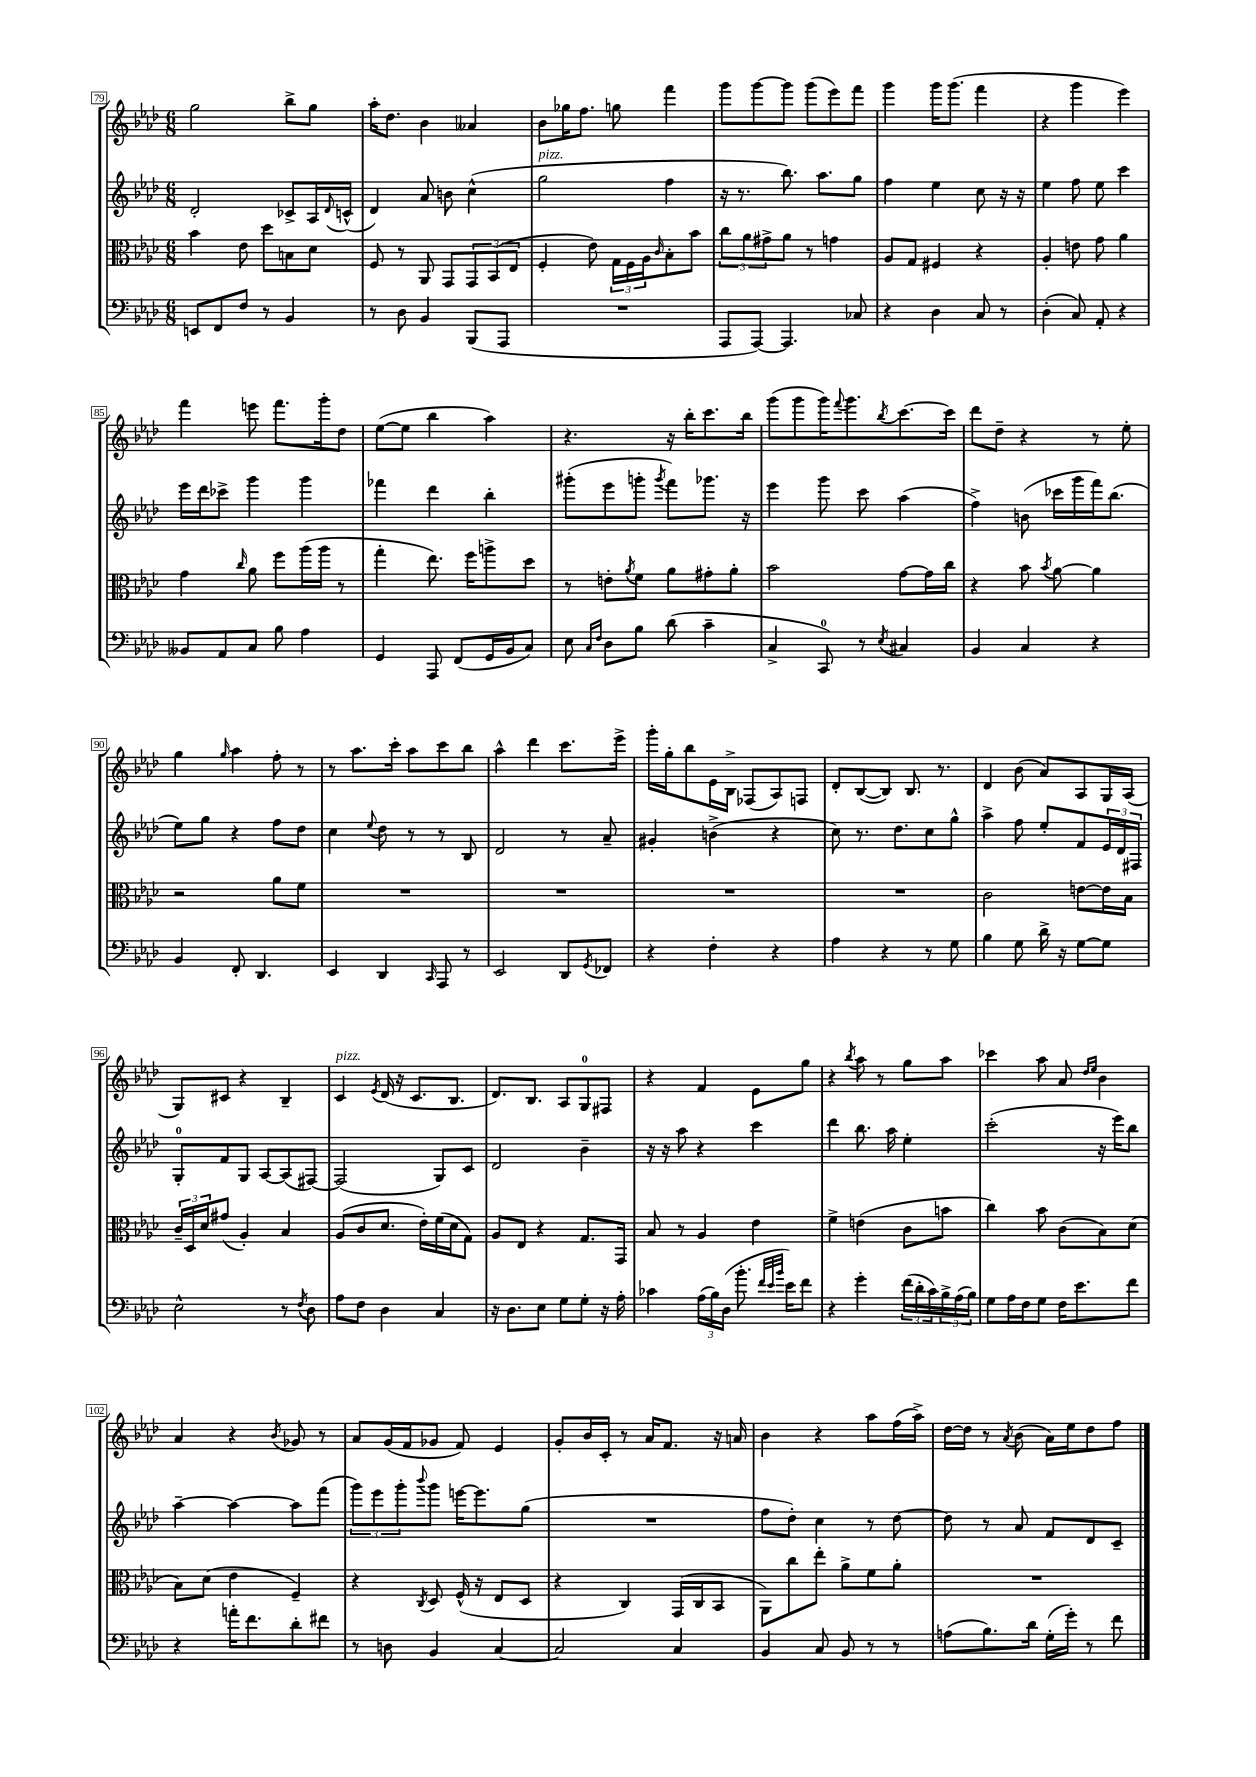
<<
\new StaffGroup <<
\new Staff = "s0" {
    \clef treble \key aes \major \numericTimeSignature \time 6/8
    g''2 bes''8-> g''8 |
    aes''16-. des''8. bes'4 aeses'4 |
    bes'8 ges''16 f''8. g''8 f'''4 |
    g'''8 g'''8~ g'''8 g'''8( ees'''8) f'''8 |
    g'''4 g'''16 g'''8.( f'''4 |
    r4 g'''4 ees'''4) |
    f'''4 e'''8 f'''8. g'''16-. des''8 |
    ees''8~( ees''8 bes''4 aes''4) |
    r4. r16 bes''16-. c'''8. bes''16 |
    g'''8( g'''8 g'''16) \appoggiatura { f'''8 } g'''8. \acciaccatura { bes''8 } c'''8.~ c'''16 |
    des'''8 des''8-- r4 r8 ees''8-. |
    g''4 \grace { g''16 } aes''4 f''8-. r8 |
    r8 aes''8. c'''16-. aes''8 c'''8 bes''8 |
    aes''4-^ des'''4 c'''8. ees'''16-> |
    g'''16-. g''16-. bes''8 ees'16 bes16-> fes8( aes8) f8 |
    des'8-. bes8~( bes8) bes8. r8. |
    des'4 bes'8( aes'8) aes8 g16 aes16( |
    g8) cis'8 r4 bes4-- |
    c'4^\markup { \italic "pizz." } \acciaccatura { ees'8 } des'16( r16 c'8. bes8. |
    des'8.) bes8. aes8 g8-0 fis8 |
    r4 f'4 ees'8 g''8 |
    r4 \acciaccatura { bes''8 } aes''8 r8 g''8 aes''8 |
    ces'''4 aes''8 aes'8 \grace { des''16 ees''16 } bes'4 |
    aes'4 r4 \acciaccatura { bes'8 } ges'8 r8 |
    aes'8 g'16( f'16 ges'8 f'8) ees'4 |
    g'8-. bes'16 c'16-. r8 aes'16 f'8. r16 a'16 |
    bes'4 r4 aes''8 f''16( aes''16->) |
    des''16~ des''16 r8 \acciaccatura { aes'8 } bes'8( aes'16) ees''16 des''8 f''8 \bar "|." |
}
\new Staff = "s1" {
    \clef treble \key aes \major \numericTimeSignature \time 6/8
    des'2-. ces'8-> aes16 \appoggiatura { des'8 } c'16-^( |
    des'4) aes'8 b'8 c''4-^( |
    g''2^\markup { \italic "pizz." } f''4 |
    r16 r8. bes''8.) aes''8. g''8 |
    f''4 ees''4 c''8 r16 r16 |
    ees''4 f''8 ees''8 c'''4 |
    ees'''16 des'''16 ces'''8-> g'''4 g'''4 |
    fes'''4 des'''4 bes''4-. |
    gis'''8-.( ees'''8 g'''8-. \acciaccatura { g'''8 } f'''8) ges'''8. r16 |
    ees'''4 g'''8 c'''8 aes''4( |
    f''4->) b'8( ces'''16 g'''16 f'''16) bes''8.( |
    ees''8) g''8 r4 f''8 des''8 |
    c''4 \appoggiatura { ees''8 } des''8 r8 r8 bes8 |
    des'2 r8 aes'8-- |
    gis'4-. b'4->( r4 |
    c''8) r8. des''8. c''8 g''8-^ |
    aes''4-> f''8 ees''8-. f'8 \tuplet 3/2 { ees'16 des'16 fis16 } |
    g8-0-. f'8 g8 aes8~ aes8( fis8~) |
    fis2( g8) c'8 |
    des'2 bes'4-- |
    r16 r16 aes''8 r4 c'''4 |
    des'''4 bes''8. aes''16 ees''4-. |
    c'''2-.( r16 ees'''16) bes''8 |
    aes''4~-- aes''4~ aes''8 f'''8( |
    \tuplet 3/2 { g'''8) ees'''8 g'''8-. } \appoggiatura { bes'''8 } g'''8 e'''16~ e'''8. g''8( |
    R2. |
    f''8 des''8-.) c''4 r8 des''8~ |
    des''8 r8 aes'8 f'8 des'8 c'8-- \bar "|." |
}
\new Staff = "s2" {
    \clef alto \key aes \major \numericTimeSignature \time 6/8
    bes'4 ees'8 des''8 b8 des'8 |
    f8 r8 aes,8 g,8 \tuplet 3/2 { g,8 bes,8( ees8 } |
    f4-. ees'8) \tuplet 3/2 { g16 f16 aes16 } \grace { c'16 } bes8-. bes'8 |
    \tuplet 3/2 { c''8 aes'8 gis'8-> } aes'8 r8 g'4 |
    aes8 g8 fis4 r4 |
    aes4-. e'8 g'8 aes'4 |
    g'4 \grace { c''16 } aes'8 f''8 aes''16( aes''16 r8 |
    g''4-. ees''8.) f''16 a''8-> des''8 |
    r8 e'8-. \acciaccatura { aes'8 } f'8 aes'8 gis'8-. aes'8-. |
    bes'2 g'8~ g'16 c''16 |
    r4 bes'8 \acciaccatura { bes'8 } aes'8~ aes'4 |
    r2 aes'8 f'8 |
    R2. |
    R2. |
    R2. |
    R2. |
    c'2 e'8~ e'16 bes16 |
    \tuplet 3/2 { c'16-- des16 des'16 } gis'8( aes4-.) bes4 |
    aes8( c'8 des'8. ees'16-.) f'16( des'16 g8) |
    aes8 ees8 r4 g8. g,16 |
    bes8 r8 aes4 ees'4 |
    f'4-> e'4( c'8 b'8 |
    c''4) bes'8 c'8( bes8) des'8( |
    bes8) des'8( ees'4 f4--) |
    r4 \acciaccatura { c8 } des8 f16-^( r16 ees8 des8 |
    r4 c4) g,16( c16 bes,8 |
    aes,8) c''8 ees''8-. aes'8-> f'8 aes'8-. |
    R2. \bar "|." |
}
\new Staff = "s3" {
    \clef bass \key aes \major \numericTimeSignature \time 6/8
    e,8 f,8 f8 r8 bes,4 |
    r8 des8 bes,4 bes,,8( aes,,8 |
    R2. |
    aes,,8 aes,,8~) aes,,4. ces8 |
    r4 des4 c8 r8 |
    des4-.( c8) aes,8-. r4 |
    beses,8 aes,8 c8 bes8 aes4 |
    g,4 aes,,8 f,8( g,16 bes,16 c8) |
    ees8 \grace { c16 f16 } des8 bes8 des'8( c'4-- |
    c4-> c,8-0) r8 \acciaccatura { ees8 } cis4 |
    bes,4 c4 r4 |
    bes,4 f,8-. des,4. |
    ees,4 des,4 \grace { c,16 } aes,,8 r8 |
    ees,2 des,8 \acciaccatura { g,8 } fes,8 |
    r4 f4-. r4 |
    aes4 r4 r8 g8 |
    bes4 g8 des'16-> r16 g8~ g8 |
    ees2-^ r8 \acciaccatura { f8 } des8 |
    aes8 f8 des4 c4 |
    r16 des8. ees8 g8 g8-. r16 aes16-. |
    ces'4 \tuplet 3/2 { aes16( bes16) des16( } bes'8.-. \grace { f'32 ees'32 bes'32 } ees'16) f'8 |
    r4 g'4-. \tuplet 3/2 { f'16( des'16-. c'16) } \tuplet 3/2 { bes16-> aes16( bes16) } |
    g8 aes16 f16 g8 f16 ees'8. f'8 |
    r4 a'16-. f'8. des'8-. fis'8 |
    r8 d8 bes,4 c4~ |
    c2 c4 |
    bes,4 c8 bes,8 r8 r8 |
    a8( bes8.) des'16 g16-.( g'16-.) r8 f'8 \bar "|." |
}
>>
>>
\layout { \context { \Score currentBarNumber = #79 \override BarNumber.stencil = #(make-stencil-boxer 0.1 0.3 ly:text-interface::print) } }
